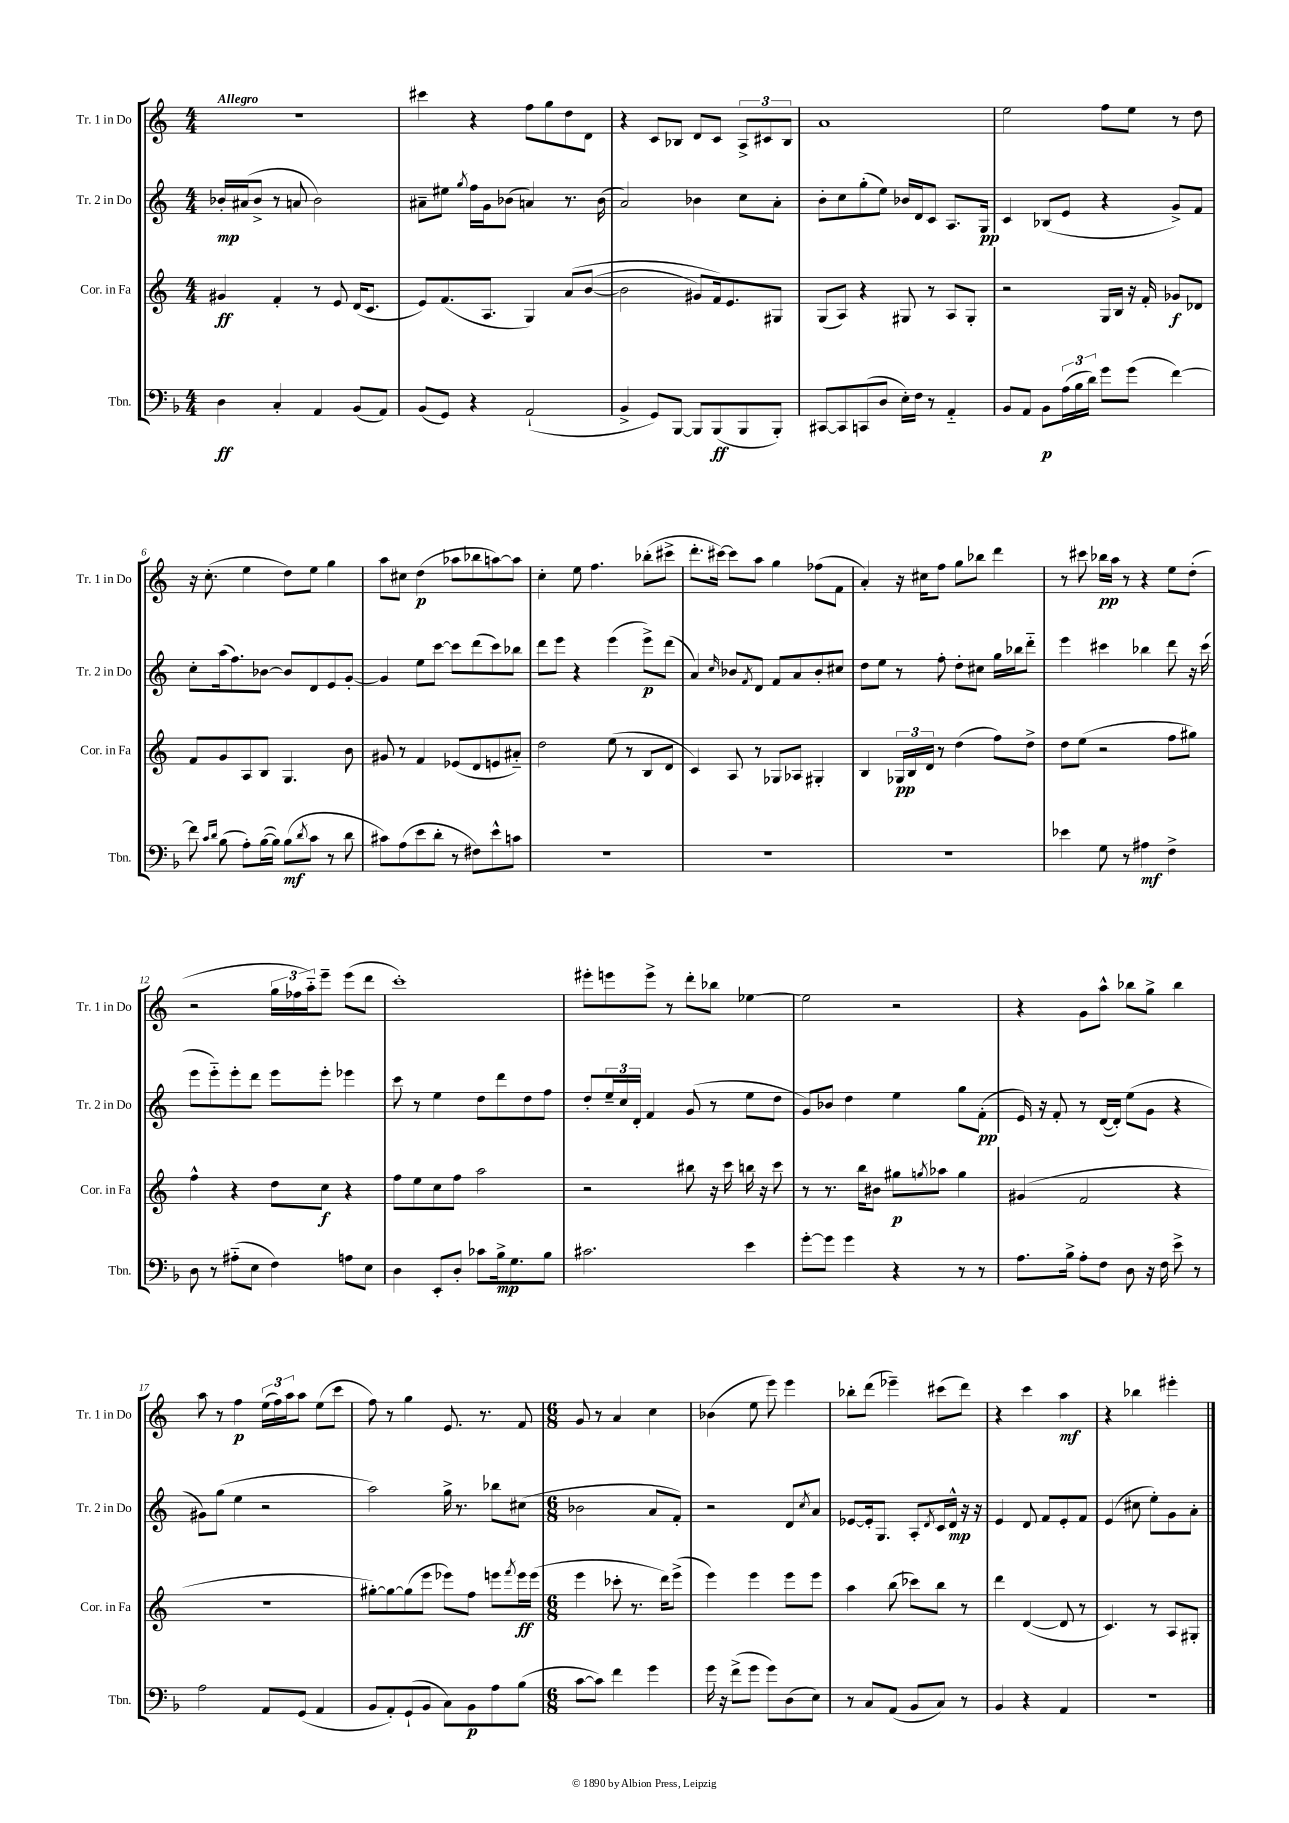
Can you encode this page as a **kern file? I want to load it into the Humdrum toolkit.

**kern	**kern	**kern	**kern
*staff4	*staff3	*staff2	*staff1
*clefF4	*clefG2	*clefG2	*clefG2
*k[b-]	*k[]	*k[]	*k[]
*M4/4	*M4/4	*M4/4	*M4/4
4D	4g#	16b-'	1r
.	.	(16a#	.
.	.	8b-^	.
4C'	4f'	8r	.
.	.	8a	.
4AA	8r	2b-)	.
.	8e	.	.
(8BB-	(16d	.	.
.	8.c	.	.
8AA)	.	.	.
=	=	=	=
(8BB-	8e)	8a#~	4ccc#
8GG)	(8.f	8ee#	.
.	.	8qgg	.
4r	.	16ff	4r
.	8.A	16g	.
.	.	(8b-	.
(2AA`	4G)	4a)	8ff
.	.	.	8gg
.	&(8a	8.r	8dd
.	([8b	.	8d
.	.	(16b-	.
=	=	=	=
4BB-^	2b]	2a)	4r
8GG)	.	.	8c
[8BBB-	.	.	8B-
8BBB-]	8g#)	4b-	8d
(8BBB-	16f&)	.	8c
.	8.e	.	.
8BBB-	.	8cc	12A^
.	.	.	12c#
8BBB-')	8G#	8a'	.
.	.	.	12B-
=	=	=	=
[8CC#	(8G	8b'	1a
8CC#]	8A)	8cc	.
(8CC	4r	(8gg'	.
8D	.	8ee)	.
16E')	8G#	16b-	.
16F	.	16d	.
8r	8r	8c	.
4AA'~	8A	8.A	.
.	8G#'	.	.
.	.	16G	.
=	=	=	=
8BB-	2r	4c	2ee
8AA	.	.	.
8BB-	.	(8B-	.
(24A	.	8e	.
24B-	.	.	.
24d)	.	.	.
8g	16G	4r	8ff
.	16B	.	.
(8g	16r	.	8ee
.	16f'	.	.
[4f)	8g-	8g^)	8r
.	8d-	8f	8dd
=	=	=	=
8f]	8f	8cc'	16r
.	.	.	(8.cc'
16qqc	.	.	.
16qqd	.	.	.
(8B-	8g	(16aa	.
.	.	8.ff)	.
8A')	8A	.	4ee
([16B-	8B	[8b-	.
16B-])	.	.	.
(8B-	4.G	8b-]	8dd)
8qd	.	.	.
8c	.	8d	8ee
8r	.	8e	4gg
8d	8b	[8g'	.
=	=	=	=
8c#)	8g#	4g]	8aa
(8A	8r	.	8cc#
8e	4f	8ee	(4dd
8d'	.	[8ccc	.
8r	(8e-	8ccc]	8aa-
8F#)	8d	(8ddd	8bb-
8e^^	8e	8ccc)	[8aa)
8c	8a#'~)	8bb-	8aa]
=	=	=	=
1r	2dd	8ddd	4cc'
.	.	8eee	.
.	.	4r	8ee
.	.	.	4.ff
.	(8ee	(4eee	.
.	8r	.	.
.	8B	8eee^)	(8bb-'
.	8d	(8ddd	8ccc#^
=	=	=	=
1r	4c)	4a)	8.ddd'
.	.	.	[16ccc#)
.	.	16qqcc	.
.	8A	8b-	8ccc#]
.	.	8qf	.
.	8r	8d	8aa
.	8G-	8f	4gg
.	8A-	8a	.
.	4G#'	8b-'	(8ff-
.	.	8cc#	8f
=	=	=	=
1r	4B	8dd	4a')
.	.	8ee	.
.	24G-	8r	16r
.	24B	.	.
.	.	.	16cc#
.	24d	.	.
.	8r	8ff'	8ff
.	(4dd	8dd'	8gg
.	.	8cc#	8bb-
.	8ff)	16gg	4ddd
.	.	16bb-	.
.	8dd^	8ddd'~	.
=	=	=	=
4e-	8dd	4eee	8r
.	(8ee	.	8ccc#
8G	2r	4ccc#	16bb-
.	.	.	16aa
8r	.	.	8r
4A#	.	4bb-	4r
4F^	8ff	8ddd	8ee
.	8gg#)	16r	(8dd'
.	.	(16ccc#	.
=	=	=	=
8D	4ff^^	8eee	2r
8r	.	8eee'~)	.
(8A#'~	4r	8eee'	.
8E	.	8ddd	.
4F)	8dd	8eee	24gg
.	.	.	24ff-
.	.	.	24aa'~)
.	8cc	8eee'	8eee~
8A	4r	4eee-	(8eee
8E	.	.	8ddd
=	=	=	=
4D	8ff	8ccc	1ccc')
.	8ee	8r	.
8EE'	8cc	4ee	.
8D'	8ff	.	.
8c-	2aa	8dd	.
16B-^	.	8ddd	.
8.G	.	.	.
.	.	8dd	.
8B-	.	8ff	.
=	=	=	=
2.c#	2r	8dd'	8eee#'
.	.	24ee~	8eee
.	.	24cc	.
.	.	24d'	.
.	.	4f	8eee^
.	.	.	8r
.	8bb#	(8g	8ddd'
.	16r	8r	8bb-
.	16ccc	.	.
4e	16bb	8ee	[4ee-
.	16r	.	.
.	8ccc	8dd	.
=	=	=	=
[8g'	8r	8g)	2ee-]
8g]	8.r	8b-	.
4g	.	4dd	.
.	16bb	.	.
.	8b#	.	.
4r	8gg#	4ee	2r
.	8qgg	.	.
.	8aa-	.	.
8r	4gg	8gg	.
8r	.	(8f'	.
=	=	=	=
8.A	(4g#	16e)	4r
.	.	16r	.
.	.	8f'	.
16B-^	.	.	.
8A'	2f	8r	8g
8F	.	([16d	8aa^^
.	.	16d'])	.
8D	.	(8ee	8bb-
16r	.	8g	8gg^
16F	.	.	.
8e^	4r	4r	4bb-
8r	.	.	.
=	=	=	=
2A	1r	8g#)	8aa
.	.	(8gg	8r
.	.	4ee	4ff
8AA	.	2r	(24ee
.	.	.	24ff)
.	.	.	24aa
(8GG	.	.	8aa
4AA	.	.	(8ee
.	.	.	8ccc
=	=	=	=
8BB-	[8gg#')	2aa)	8ff)
8AA')	8gg#_	.	8r
(8GG`	(8gg#]	.	4gg
8BB-	8eee	.	.
8C)	8eee-)	16gg^	8.e
.	.	8.r	.
8BB-	8ff	.	.
.	.	.	8.r
8A	8eee	8bb-	.
.	8qfff	.	.
(8B-	16eee	(8cc#	8f
.	(16eee	.	.
=	=	=	=
*M6/8	*M6/8	*M6/8	*M6/8
[8c	4eee	2b-	8g
8c])	.	.	8r
4f	8ccc-'	.	4a
.	8.r	.	.
4g	.	8a	4cc
.	16ddd)	.	.
.	(8eee^	8f')	.
=	=	=	=
16g	4eee)	2r	(4b-
16r	.	.	.
(8f^	.	.	.
8g	4eee	.	8ee
8g)	.	.	8eee)
(8D	8eee	8d	4eee
.	.	8qcc	.
8E)	8eee	8a	.
=	=	=	=
8r	4aa	[8e-	8bb-'
8C	.	16e-']	(8ddd
.	.	8.G	.
(8AA	(8bb	.	4eee-~)
8BB-	8ccc-)	8A'	.
.	.	8qd	.
8C)	8bb	16c	(8ccc#
.	.	16d^^	.
8r	8r	16r	8ddd)
.	.	16r	.
=	=	=	=
4BB-	4ddd	4e	4r
4r	([4d	8d	4ccc
.	.	8f	.
4AA	8d]	8e'	4aa
.	8r	8f	.
=	=	=	=
2.r	4.c)	(4e	4r
.	.	8cc#	4bb-
.	8r	8ee')	.
.	8A	8g	4eee#'
.	8G#'	8a'	.
==	==	==	==
*-	*-	*-	*-
